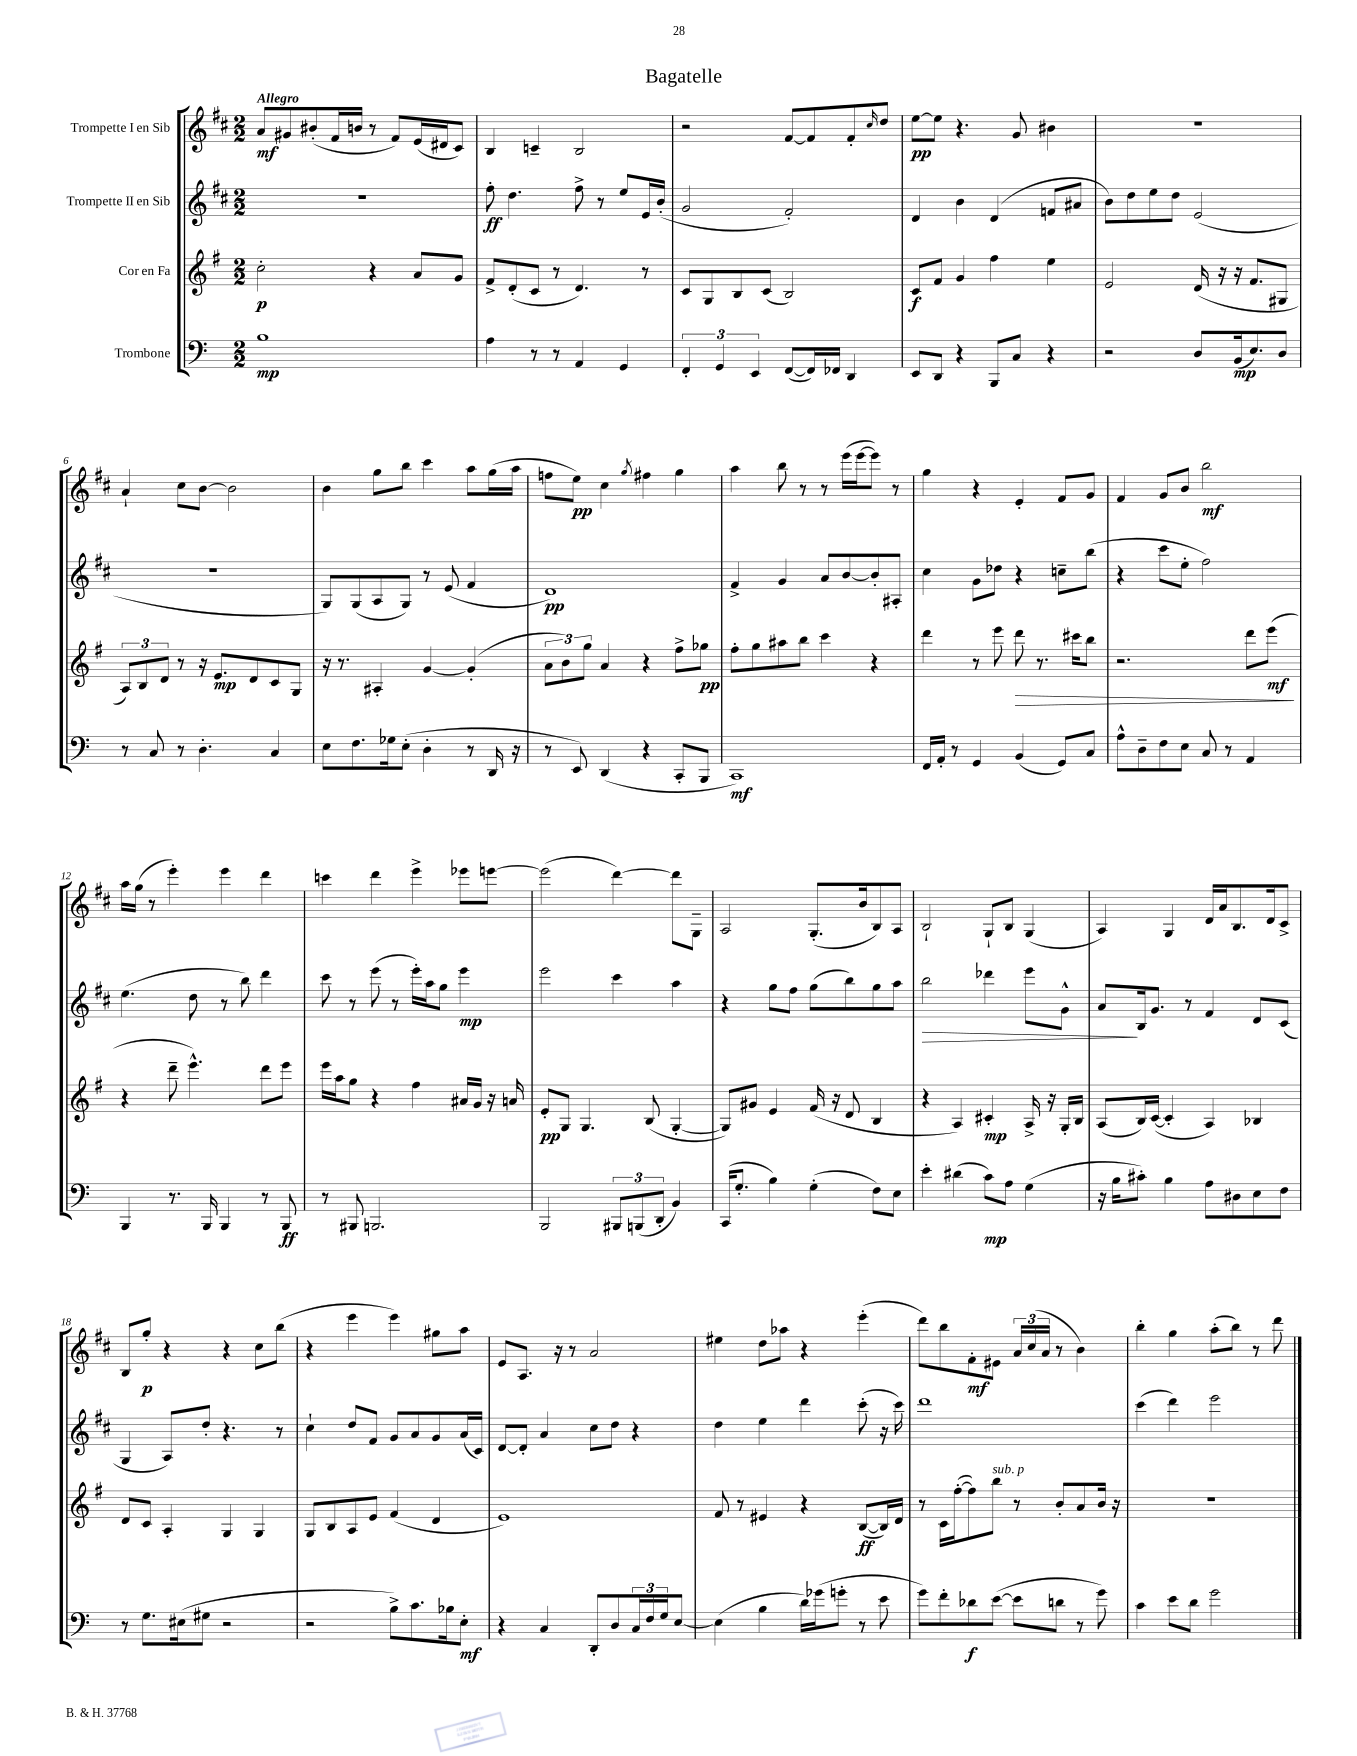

**kern	**kern	**kern	**kern
*staff4	*staff3	*staff2	*staff1
*clefF4	*clefG2	*clefG2	*clefG2
*k[]	*k[f#]	*k[f#c#]	*k[f#c#]
*M2/2	*M2/2	*M2/2	*M2/2
1B	2cc'\	1r	8a/L
.	.	.	8g#/
.	.	.	(8b#'/
.	.	.	16f#/L
.	.	.	16b/JJ
.	4r	.	8r
.	.	.	8f#/L)
.	8a/L	.	(16e/L
.	.	.	16d#/J
.	8g/J	.	8c#/J)
=	=	=	=
4A\	8f#^/L	8ff#'\	4B/
.	(8d'/	4.dd\	.
8r	8c/J	.	4c~/
8r	8r	.	.
4AA/	4.d/)	8ff#^\	2B/
.	.	8r	.
4GG/	.	8ee/L	.
.	8r	16e/L	.
.	.	(16b'/JJ	.
=	=	=	=
6FF'/	8c/L	2g/	2r
.	8G/	.	.
6GG/	.	.	.
.	8B/	.	.
6EE/	.	.	.
.	(8c/J	.	.
([8FF/L	2B/)	2f#'/)	[8f#/L
16FF/]L)	.	.	8f#/]
16FF-/JJ	.	.	.
4DD/	.	.	8f#'/
.	.	.	16qqcc#/
.	.	.	8dd/J
=	=	=	=
8EE/L	8c/L	4d/	[8ee\L
8DD/J	8f#/J	.	8ee\]J
4r	4g/	4b\	4.r
8BBB/L	4ff#\	(4d/	.
8C/J	.	.	8g/
4r	4ee\	8f/L	4b#\
.	.	8a#/J	.
=	=	=	=
2r	2e/	8b\L)	1r
.	.	8dd\	.
.	.	8ee\	.
.	.	8dd\J	.
8D/L	(16d/	(2e/	.
.	16r	.	.
(16BB/k	16r	.	.
8.E/)	8.f#/L	.	.
8D/J	8G#/J	.	.
=	=	=	=
8r	12A/L)	1r	4a`/
.	12B/	.	.
8C/	.	.	.
.	12d/J	.	.
8r	8r	.	8cc#\L
4.D'\	16r	.	[8b\J
.	8.e/L	.	.
.	.	.	2b\]
.	8d/	.	.
4C/	8c/	.	.
.	8G/J	.	.
=	=	=	=
8E\L	16r	8G/L)	4b\
.	8.r	.	.
8.F\	.	(8G/	.
.	4A#'/	8A/	8gg\L
16G-\k	.	.	.
(8E'\J	.	8G/J)	8bb\J
4D'\	[4g/	8r	4ccc#\
.	.	(8e/	.
8r	(4g'/]	4f#/	8aa\L
16DD/	.	.	(16gg\L
16r	.	.	16aa\JJ
=	=	=	=
8r	12a\L	1d)	8ff\L
.	12b\)	.	.
8EE/)	.	.	8ee\J)
.	12gg\J	.	.
(4DD/	4a/	.	4cc#\
.	.	.	8qgg/
4r	4r	.	4ff#\
8CC'/L	8ff#^\L	.	4gg\
8BBB/J	8gg-\J	.	.
=	=	=	=
1CC)	8ff#'\L	4f#^/	4aa\
.	8gg\	.	.
.	8aa#\	4g/	8bb\
.	8bb\J	.	8r
.	4ccc\	8a/L	8r
.	.	[8b/	(16eee\LL
.	.	.	[16eee\J
.	4r	8b'/]	8eee\]J)
.	.	8A#'/J	8r
=	=	=	=
16FF/LL	4ddd\	4cc#\	4gg\
16AA'/JJ	.	.	.
8r	.	.	.
4GG/	8r	8g\L	4r
.	8eee\	8dd-\J	.
(4BB/	8ddd\	4r	4e'/
.	8.r	.	.
8GG/L)	.	8cc~\L	8f#/L
.	16ccc#\LK	.	.
8C/J	8bb\J	(8bb\J	8g/J
=	=	=	=
8A^^\L	2.r	4r	4f#/
8D~\	.	.	.
8F\	.	8ccc#\L	8g/L
8E\J	.	8ee'\J	8b/J
8C/	.	2ff#\)	2bb\
8r	.	.	.
4AA/	8ddd\L	.	.
.	(8eee\J	.	.
=	=	=	=
4BBB/	4r	(4.ee\	16aa\LL
.	.	.	(16gg\JJ
.	.	.	8r
8.r	8ddd~\	.	4eee'\)
.	4.eee^^\)	8dd\	.
16BBB/	.	.	.
4BBB/	.	8r	4eee\
.	.	8bb\)	.
8r	8ddd\L	4ddd\	4ddd\
8BBB/	8eee\J	.	.
=	=	=	=
8r	16eee\LL	8ccc#\	4ccc\
.	16aa\J	.	.
8BBB#/	8gg\J	8r	.
2.BBB/	4r	(8eee\	4ddd\
.	.	8r	.
.	4ff#\	16eee'\LL)	4eee^\
.	.	16aa\J	.
.	.	8gg\J	.
.	16a#/LL	4eee\	8eee-\L
.	16g/JJ	.	.
.	16r	.	[8eee\J
.	16a/	.	.
=	=	=	=
2BBB/	8e'/L	2eee\	(2eee\]
.	8G/J	.	.
.	4.G/	.	.
12BBB#/L	.	4ccc#\	[4ddd\)
(12BBB/	.	.	.
.	(8B/	.	.
12DD'/J	.	.	.
4BB/)	[4G'/	4aa\	8ddd\]L
.	.	.	8G~\J
=	=	=	=
(16CC/LK	8G/]L)	4r	2A/
8.G'/J	.	.	.
.	8g#/J	.	.
4B\)	4e/	8gg\L	.
.	.	8ff#\J	.
(4G'\	(16f#/	(8gg\L	(8.G'/L
.	16r	.	.
.	8d/	8bb\)	.
.	.	.	16b/k
8F\L)	4B/	8gg\	8B/)
8E\J	.	8aa\J	8A/J
=	=	=	=
4e'\	4r	2bb\	2B`/
(4d#\	4A/)	.	.
8c\L)	4c#'/	4ddd-\	8G`/L
8A\J	.	.	8B/J
(4G\	16A^/	8eee\L	(4G/
.	16r	.	.
.	16G'/LL	8g^^\J	.
.	16B/JJ	.	.
=	=	=	=
16r	(8A/L	8a/L	4A/)
16B\LK	.	.	.
8c#'\J)	16B/L)	16B/k	.
.	([16c/JJ	8.g/J	.
4B\	4c'/]	.	4G/
.	.	8r	.
8A\L	4A/)	4f#/	16d/LL
.	.	.	16a/J
8D#\	.	.	8.B/
8E\	4B-/	8d/L	.
.	.	.	16d/k
8F\J	.	(8c#/J	8c#^/J
=	=	=	=
8r	8d/L	4G/	8B/L
8.G\L	8c/J	.	8gg'/J
.	4A'/	8A/L)	4r
(16E#\k	.	.	.
8G#\J	.	8dd'/J	.
2r	4G/	4.r	4r
.	4G/	.	8cc#\L
.	.	8r	(8bb\J
=	=	=	=
2r	8G/L	4cc#`\	4r
.	8B/	.	.
.	8A/	8dd/L	4eee\
.	8e/J	8f#/J	.
8B^\L)	(4f#/	8g/L	4eee\)
8.c\	.	8a/	.
.	4d/	8g/	8gg#\L
16B-\k	.	.	.
8E'\J	.	(16a/L	8aa\J
.	.	16c#/JJ)	.
=	=	=	=
4r	1e)	[8d/L	8e/L
.	.	8d'/]J	8.A/J
4C/	.	4a/	.
.	.	.	16r
.	.	.	8r
8DD'/L	.	8cc#\L	2a/
8D/	.	8dd\J	.
24C/L	.	4r	.
24F/	.	.	.
24G/J	.	.	.
[8E/J	.	.	.
=	=	=	=
(4E\]	8f#/	4dd\	4ee#\
.	8r	.	.
4B\	4e#/	4ee\	8dd\L
.	.	.	8aa-\J
16d\LL)	4r	4ddd\	4r
(16g-\J	.	.	.
8g'\J	.	.	.
8r	([8B/L	(8ccc#'\	(4eee'\
8e\	16B/]L)	16r	.
.	16d/JJ	16ccc#\)	.
=	=	=	=
8g\L)	8r	1ddd	8ddd\L)
8f'\	16c\LL	.	8bb\
.	([16ff#'\J	.	.
8d-\	8ff#\])	.	8f#'\
([8e\J	8bb\J	.	8e#\J
8e\]L	8r	.	24a/LL
.	.	.	(24cc#/
.	.	.	24a/JJ
8d\J	8b'/L	.	8r
8r	8a/	.	4b\)
8g\)	16b/Jk	.	.
.	16r	.	.
=	=	=	=
4c\	1r	(4ccc#\	4bb'\
8e\L	.	4ddd\)	4gg\
8d\J	.	.	.
2g\	.	2eee\	(8aa'\L
.	.	.	8bb\J)
.	.	.	8r
.	.	.	8ddd\
==	==	==	==
*-	*-	*-	*-
